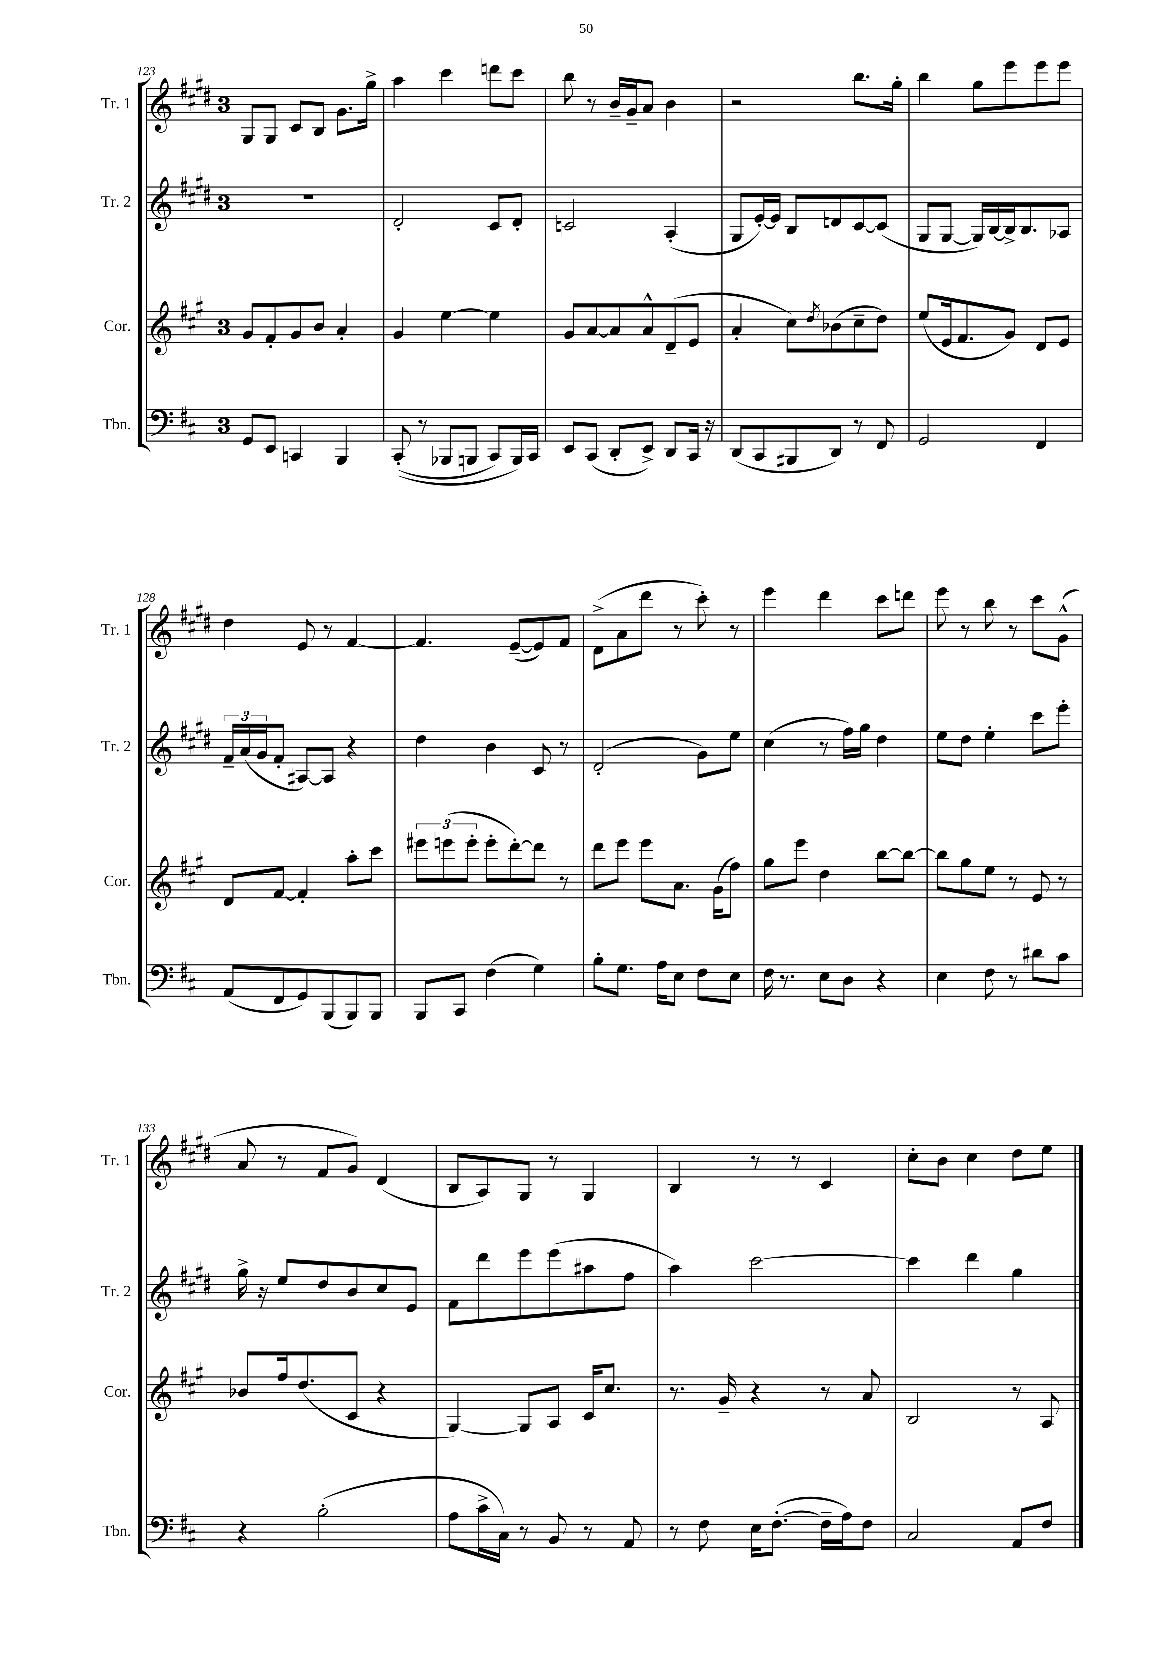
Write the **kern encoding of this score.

**kern	**kern	**kern	**kern
*staff4	*staff3	*staff2	*staff1
*clefF4	*clefG2	*clefG2	*clefG2
*k[f#c#]	*k[f#c#g#]	*k[f#c#g#d#]	*k[f#c#g#d#]
*M3/4	*M3/4	*M3/4	*M3/4
8GG/L	8g#/L	2.r	8G#/L
8EE/J	8f#'/	.	8G#/J
4CC/	8g#/	.	8c#/L
.	8b/J	.	8B/J
4BBB/	4a'/	.	8.g#\L
.	.	.	16gg#^\Jk
=	=	=	=
&((8CC#'/	4g#/	2d#'/	4aa\
8r	.	.	.
8BBB-/L	[4ee\	.	4ccc#\
8BBB/J	.	.	.
8CC#/L)	4ee\]	8c#/L	8ddd\L
16BBB/L&)	.	8d#'/J	8ccc#\J
16CC#/JJ	.	.	.
=	=	=	=
8EE/L	8g#/L	2c/	8bb\
(8CC#/J	[8a/	.	8r
8DD'/L	8a/]	.	16b~/LL
.	.	.	16g#~/J
8EE^/J)	8a^^/	.	8a/J
8DD/L	(8d~/	(4A'/	4b\
16CC#/Jk	8e/J	.	.
16r	.	.	.
=	=	=	=
(8DD/L	4a'/	8G#/L	2r
8CC#/	.	[16e'/L)	.
.	.	16e/]JJ	.
8BBB#/	8cc#\L)	8B/L	.
.	8qdd/	.	.
8DD/J)	(8b-\	8d/	.
8r	8cc#~\	[8c#/	8.bb\L
8FF#/	8dd\J)	(8c#/]J	.
.	.	.	16gg#'\Jk
=	=	=	=
2GG/	(8ee/L	8G#/L	4bb\
.	16e/k	[8G#/J	.
.	8.f#/	.	.
.	.	16G#/]LL)	8gg#\L
.	.	[16B/	.
.	8g#/J)	16B^/]J	8eee\
.	.	8.B/	.
4FF#/	8d/L	.	8eee\
.	8e/J	8A-/J	8eee\J
=	=	=	=
(8AA/L	8d/L	24f#~/LL	4dd#\
.	.	(24a/	.
.	.	24g#/J	.
8FF#/	[8f#/J	8f#'/J	.
8GG/)	4f#'/]	[8A#/L)	8e/
(8BBB/	.	8A#/]J	8r
8BBB/)	8aa'\L	4r	[4f#/
8BBB/J	8ccc#\J	.	.
=	=	=	=
8BBB/L	12eee#\L	4dd#\	4.f#/]
.	(12eee\	.	.
8CC#/J	.	.	.
.	12eee'\J	.	.
(4F#\	8eee'\L	4b\	.
.	[8ddd'\)	.	([8e~/L
4G\)	8ddd\]J	8c#/	8e/])
.	8r	8r	8f#/J
=	=	=	=
8B'\L	8ddd\L	(2d#'/	(8d#^\L
8.G\J	8eee\J	.	8a\
.	8eee\L	.	8ddd#\J
16A\LK	.	.	.
8E\J	8.a\J	.	8r
8F#\L	.	8g#\L)	8ccc#'\)
.	(16g#\LK	.	.
8E\J	8ff#\J)	8ee\J	8r
=	=	=	=
16F#\	8gg#\L	(4cc#\	4eee\
8.r	.	.	.
.	8eee\J	.	.
8E\L	4dd\	8r	4ddd#\
8D\J	.	16ff#\LL)	.
.	.	16gg#\JJ	.
4r	[8bb\L	4dd#\	8ccc#\L
.	8bb\_J	.	8ddd\J
=	=	=	=
4E\	8bb\]L	8ee\L	8eee\
.	8gg#\	8dd#\J	8r
8F#\	8ee\J	4ee'\	8bb\
8r	8r	.	8r
8d#\L	8e/	8ccc#\L	8ccc#\L
8c#\J	8r	8eee'\J	(8g#^^\J
=	=	=	=
4r	8b-/L	16gg#^\	8a/
.	.	16r	.
.	16ff#/k	8ee/L	8r
.	(8.dd/	.	.
(2B'\	.	8dd#/	8f#/L
.	8c#/J	8b/	8g#/J)
.	4r	8cc#/	(4d#/
.	.	8e/J	.
=	=	=	=
8A\L	[4G#/)	8f#\L	8B/L
16c#^\L	.	8ddd#\	8A/)
16C#\JJ)	.	.	.
8r	8G#/]L	8eee\	8G#/J
8BB/	8A/J	(8eee\	8r
8r	16c#/LK	8aa#\	4G#/
.	8.cc#/J	.	.
8AA/	.	8ff#\J	.
=	=	=	=
8r	8.r	4aa\)	4B/
8F#\	.	.	.
.	16g#~/	.	.
16E\LK	4r	[2ccc#\	8r
([8.F#'\J	.	.	.
.	.	.	8r
16F#~\]LL	8r	.	4c#/
16A\J)	.	.	.
8F#\J	8a/	.	.
=	=	=	=
2C#/	2B/	4ccc#\]	8cc#'\L
.	.	.	8b\J
.	.	4ddd#\	4cc#\
8AA/L	8r	4gg#\	8dd#\L
8F#/J	8A/	.	8ee\J
==	==	==	==
*-	*-	*-	*-
